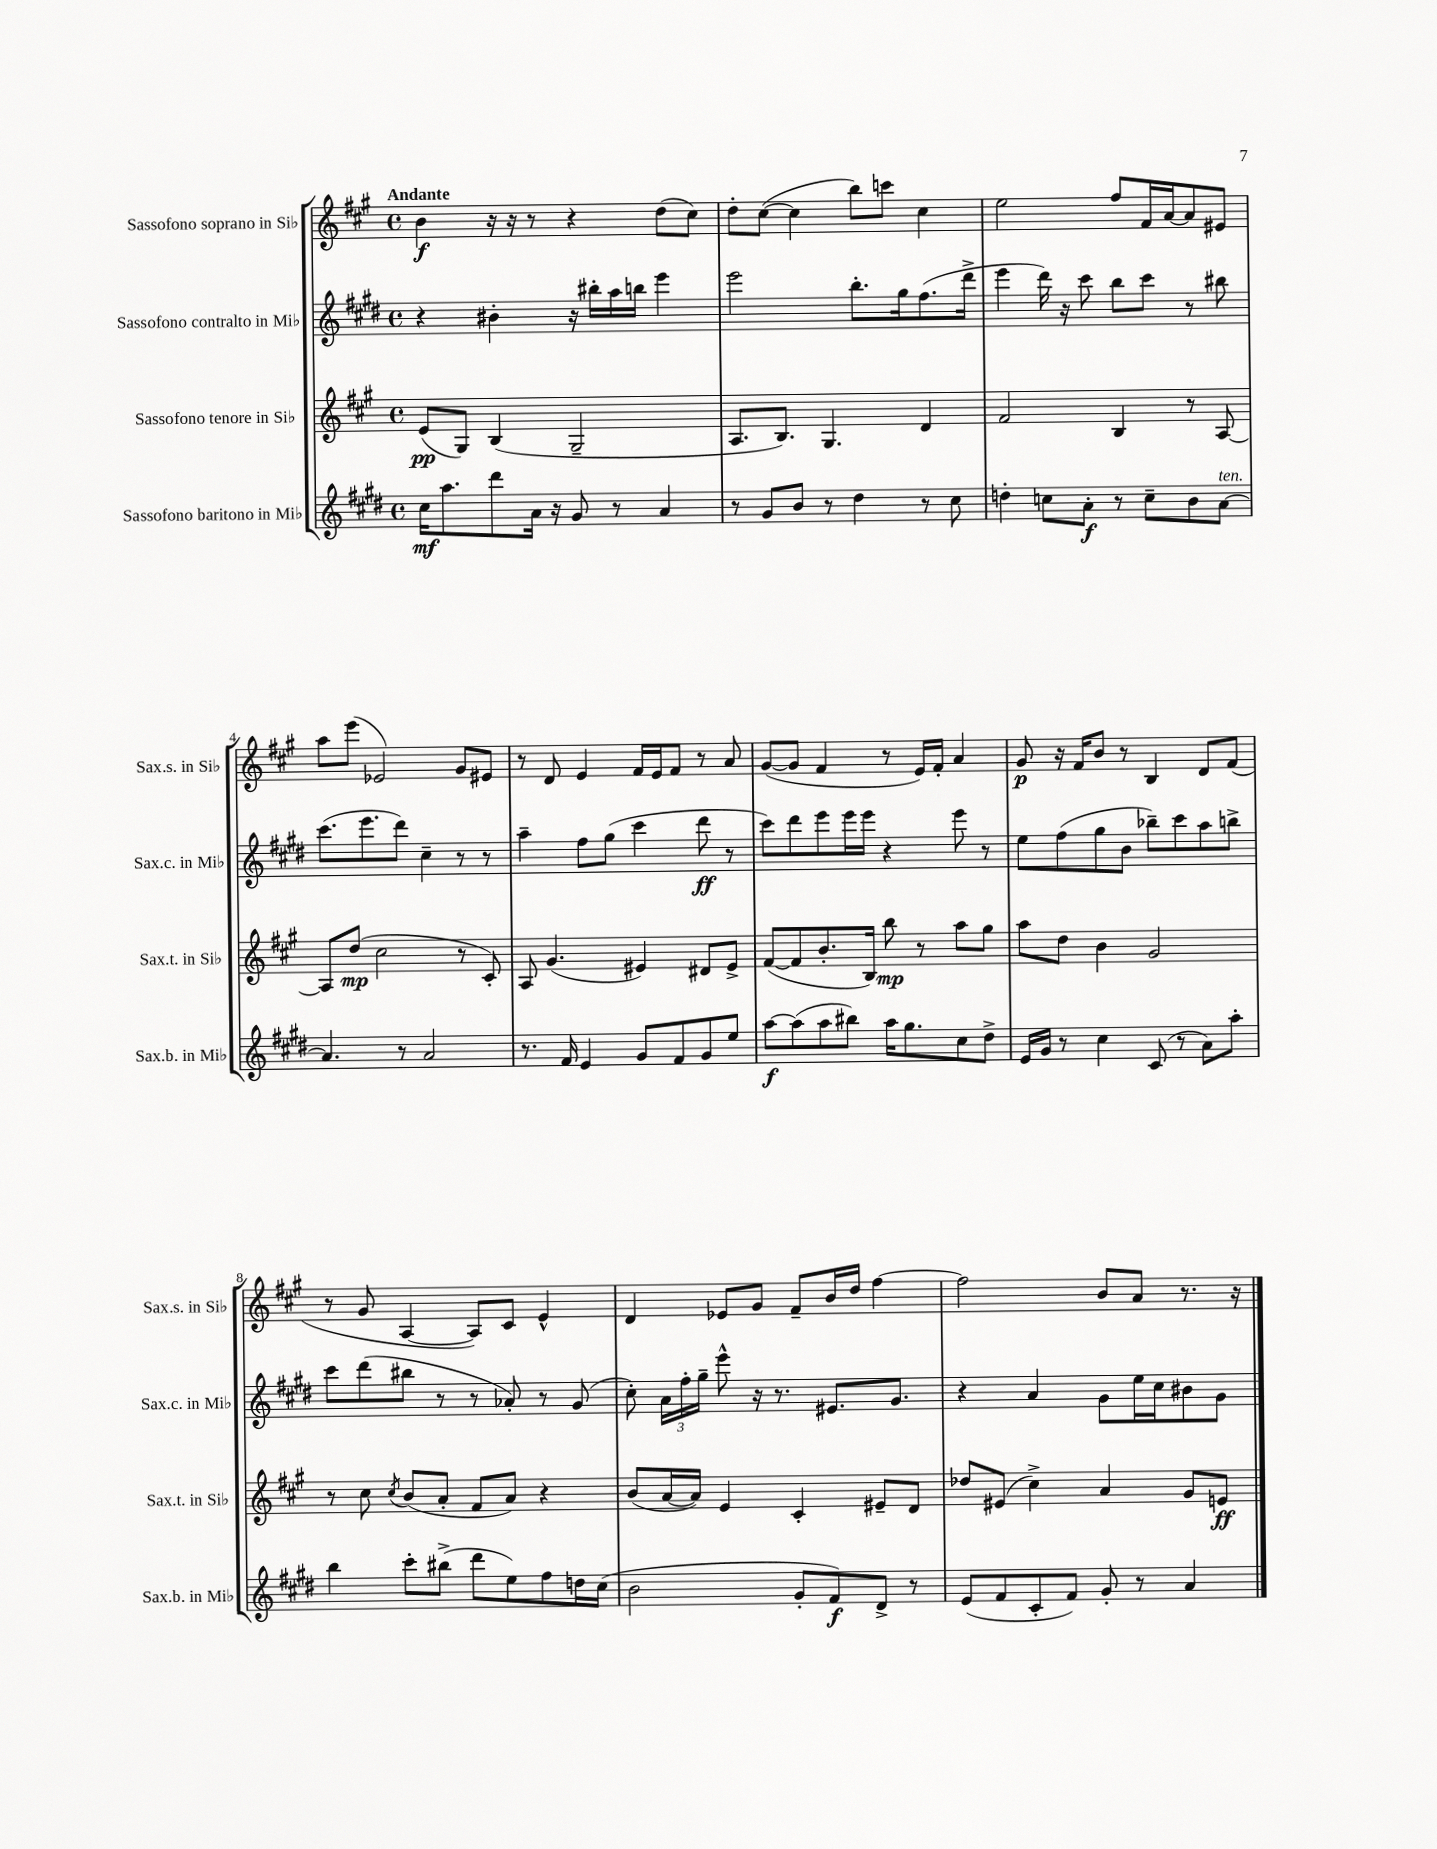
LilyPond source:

<<
\new StaffGroup <<
\new Staff = "s0" \with { instrumentName = "Sassofono soprano in Sib" shortInstrumentName = "Sax.s. in Sib" } {
    \clef treble \key a \major \defaultTimeSignature \time 4/4 \tempo "Andante"
    \autoBeamOff b'4\f r16 r16 r8 r4 d''8[( cis''8]) |
    d''8[-. cis''8]~( cis''4 b''8[) c'''8] cis''4 |
    e''2 fis''8[ fis'16 a'16~ a'8 eis'8] |
    a''8[ e'''8]( ees'2) gis'8[ eis'8] |
    r8 d'8 e'4 fis'16[ e'16 fis'8] r8 a'8 |
    gis'8[~( gis'8] fis'4 r8 e'16[) fis'16]-. a'4 |
    gis'8\p r16 fis'16[ b'8] r8 b4 d'8[ fis'8]( |
    r8 gis'8 a4~ a8[) cis'8] e'4-^ |
    d'4 ees'8[ gis'8] fis'8[-- b'16 d''16] fis''4~ |
    fis''2 b'8[ a'8] r8. r16 \bar "|." |
}
\new Staff = "s1" \with { instrumentName = "Sassofono contralto in Mib" shortInstrumentName = "Sax.c. in Mib" } {
    \clef treble \key e \major \defaultTimeSignature \time 4/4
    \autoBeamOff r4 bis'4-. r16 bis''16[-. a''16 b''16] e'''4 |
    e'''2 b''8.[-. gis''16 fis''8.( dis'''16]-> |
    e'''4 dis'''16) r16 cis'''8 b''8[ cis'''8] r8 bis''8 |
    cis'''8.[( e'''8. dis'''8]) cis''4-- r8 r8 |
    a''4-- fis''8[ gis''8]( cis'''4 dis'''8\ff r8 |
    cis'''8[) dis'''8 e'''8 e'''16 e'''16] r4 e'''8 r8 |
    e''8[ fis''8( gis''8 b'8] bes''8[--) cis'''8 a''8 b''8]-> |
    cis'''8[ dis'''8( bis''8] r8 r8 aes'8-.) r8 gis'8( |
    cis''8-.) \tuplet 3/2 { a'16[ fis''16-. gis''16]-- } e'''8-^ r16 r8. eis'8.[ gis'8.] |
    r4 a'4 gis'8[ e''16 cis''16 bis'8 gis'8] \bar "|." |
}
\new Staff = "s2" \with { instrumentName = "Sassofono tenore in Sib" shortInstrumentName = "Sax.t. in Sib" } {
    \clef treble \key a \major \defaultTimeSignature \time 4/4
    \autoBeamOff e'8[\pp( gis8]) b4( gis2-- |
    a8.[ b8.]) gis4. d'4 |
    fis'2 b4 r8 a8~ |
    a8[ d''8]\mp( cis''2 r8 cis'8-.) |
    a8 gis'4.( eis'4) dis'8[ eis'8]-> |
    fis'8[~( fis'8 b'8.-. b16]) b''8\mp r8 a''8[ gis''8] |
    a''8[ d''8] b'4 gis'2 |
    r8 cis''8 \acciaccatura { cis''8 } b'8[( a'8]-. fis'8[ a'8]) r4 |
    b'8[( a'16~ a'16]) e'4 cis'4-. eis'8[-- d'8] |
    des''8[ eis'8]( cis''4->) a'4 gis'8[ e'8]\ff \bar "|." |
}
\new Staff = "s3" \with { instrumentName = "Sassofono baritono in Mib" shortInstrumentName = "Sax.b. in Mib" } {
    \clef treble \key e \major \defaultTimeSignature \time 4/4
    \autoBeamOff cis''16[\mf a''8. dis'''8 a'16] r16 gis'8 r8 a'4 |
    r8 gis'8[ b'8] r8 dis''4 r8 cis''8 |
    d''4-. c''8[ a'8]-.\f r8 c''8[-- b'8 a'8]~^\markup { \italic "ten." } |
    a'4. r8 a'2 |
    r8. fis'16 e'4 gis'8[ fis'8 gis'8 e''8] |
    a''8[~\f a''8( a''8 bis''8]) a''16[ gis''8. cis''8 dis''8]-> |
    e'16[ gis'16] r8 cis''4 cis'8( r8 a'8[) a''8]-. |
    b''4 cis'''8[-. bis''8]->( dis'''8[ e''8) fis''8 d''16 cis''16]( |
    b'2 gis'8[-. fis'8\f) dis'8]-> r8 |
    e'8[( fis'8 cis'8-. fis'8]) gis'8-. r8 a'4 \bar "|." |
}
>>
>>
